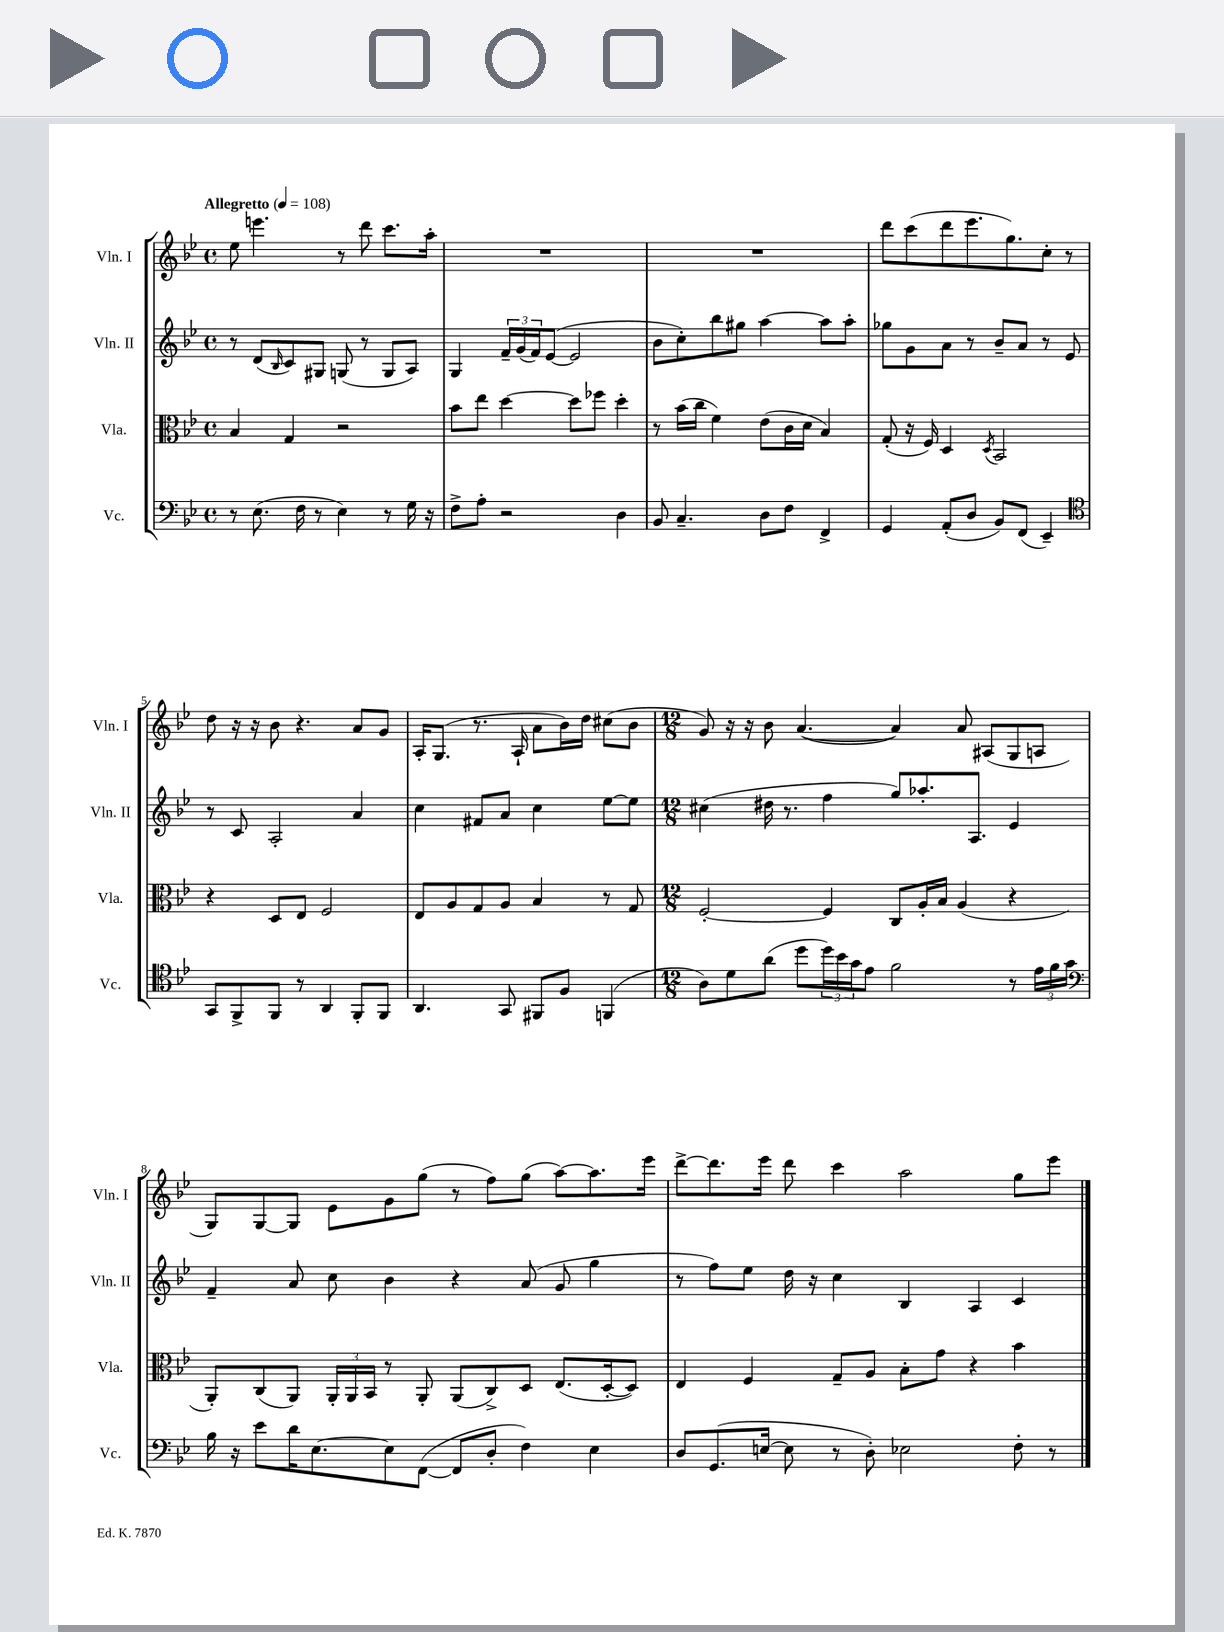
<<
\new StaffGroup <<
\new Staff = "s0" \with { instrumentName = "Vln. I" shortInstrumentName = "Vln. I" } {
    \clef treble \key bes \major \defaultTimeSignature \time 4/4 \tempo "Allegretto" 4 = 108
    ees''8 e'''4. r8 d'''8 c'''8. a''16-. |
    R1 |
    R1 |
    d'''8 c'''8( d'''8 ees'''8. g''8.) c''8-. r8 |
    d''8 r16 r16 bes'8 r4. a'8 g'8 |
    a16-. g8.( r8. a16-! a'8 bes'16) d''16 cis''8( bes'8 |
    \numericTimeSignature \time 12/8 g'8) r16 r16 bes'8 a'4.~( a'4) a'8 ais8( g8 a8 |
    g8) g8~ g8 ees'8 g'8 g''8( r8 f''8) g''8( a''8~) a''8. ees'''16 |
    d'''8~-> d'''8. ees'''16 d'''8 c'''4 a''2 g''8 ees'''8 \bar "|." |
}
\new Staff = "s1" \with { instrumentName = "Vln. II" shortInstrumentName = "Vln. II" } {
    \clef treble \key bes \major \defaultTimeSignature \time 4/4
    r8 d'8( \grace { bes16 } c'8) gis8 g8( r8 g8 a8) |
    g4 \tuplet 3/2 { f'16-- g'16( f'16) } ees'8~( ees'2 |
    bes'8 c''8-.) bes''8 gis''8 a''4~ a''8 a''8-. |
    ges''8 g'8 a'8 r8 bes'8-- a'8 r8 ees'8 |
    r8 c'8 a2-. a'4 |
    c''4 fis'8 a'8 c''4 ees''8~ ees''8 |
    \numericTimeSignature \time 12/8 cis''4( dis''16 r8. f''4 g''8) aes''8.-. a8. ees'4 |
    f'4-- a'8 c''8 bes'4 r4 a'8( g'8 g''4 |
    r8 f''8) ees''8 d''16 r16 c''4 bes4 a4 c'4 \bar "|." |
}
\new Staff = "s2" \with { instrumentName = "Vla." shortInstrumentName = "Vla." } {
    \clef alto \key bes \major \defaultTimeSignature \time 4/4
    bes4 g4 r2 |
    bes'8 ees''8 d''4~ d''8 fes''8 d''4-. |
    r8 bes'16( c''16 f'4) ees'8( c'16 d'16 bes4) |
    g8-.( r16 f16) d4 \acciaccatura { d8 } bes,2 |
    r4 d8 ees8 f2 |
    ees8 a8 g8 a8 bes4 r8 g8 |
    \numericTimeSignature \time 12/8 f2~-. f4 c8 a16-. bes16 a4( r4 |
    a,8-.) c8( a,8) \tuplet 3/2 { a,16-. a,16 bes,16 } r8 a,8-. a,8( c8->) d8 ees8.( d16~-. d8) |
    ees4 f4 g8-- a8 bes8-. g'8 r4 bes'4 \bar "|." |
}
\new Staff = "s3" \with { instrumentName = "Vc." shortInstrumentName = "Vc." } {
    \clef bass \key bes \major \defaultTimeSignature \time 4/4
    r8 ees8.( f16 r8 ees4) r8 g16 r16 |
    f8-> a8-. r2 d4 |
    bes,8 c4.-- d8 f8 f,4-> |
    g,4 a,8-.( d8 bes,8) f,8( ees,4--) |
    \clef tenor g,8 f,8-> f,8 r8 a,4 f,8-. f,8 |
    a,4. g,8 fis,8 f8 f,4( |
    \numericTimeSignature \time 12/8 a8) d'8 a'8( d''8 \tuplet 3/2 { d''16) bes'16 g'16 } ees'8 f'2 r8 \tuplet 3/2 { ees'16 f'16 g'16 } |
    \clef bass bes16 r16 ees'8 d'16 ees8.~ ees8 f,8~( f,8 d8-. f4) ees4 |
    d8 g,8.( e16~ e8 r8 d8-.) ees2 f8-. r8 \bar "|." |
}
>>
>>
